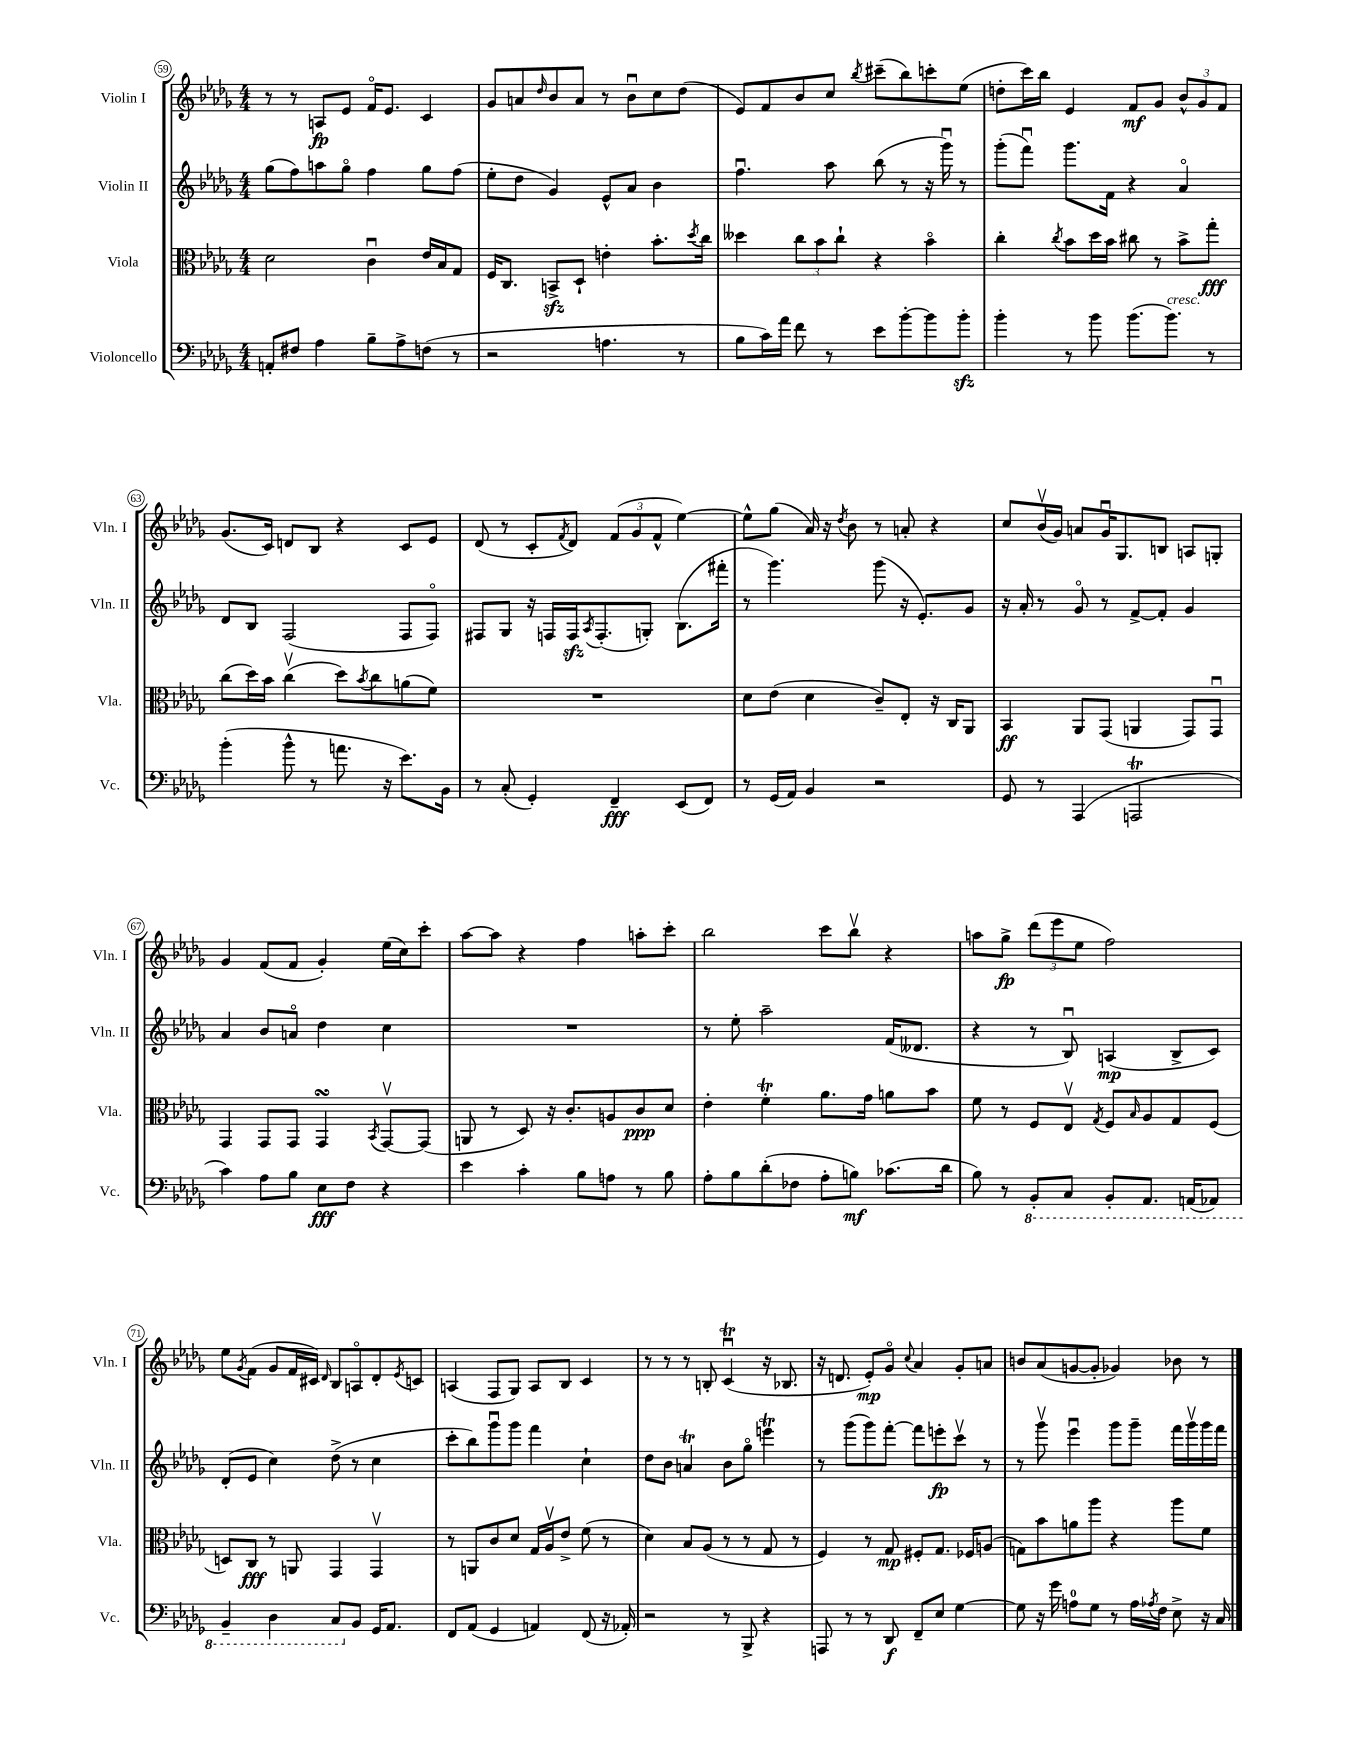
<<
\new StaffGroup <<
\new Staff = "s0" \with { instrumentName = "Violin I" shortInstrumentName = "Vln. I" } {
    \clef treble \key des \major \numericTimeSignature \time 4/4
    r8 r8 a8\fp ees'8 f'16\flageolet ees'8. c'4 |
    ges'8 a'8 \grace { des''16 } bes'8 a'8 r8 bes'8\downbow c''8 des''8( |
    ees'8) f'8 bes'8 c''8 \acciaccatura { bes''8 } cis'''8--( bes''8) c'''8-. ees''8( |
    d''8-. c'''16) bes''16 ees'4 f'8\mf ges'8 \tuplet 3/2 { bes'8-^ ges'8 f'8 } |
    ges'8.( c'16) d'8 bes8 r4 c'8 ees'8 |
    des'8( r8 c'8-. \acciaccatura { f'8 } des'8) \tuplet 3/2 { f'8( ges'8 f'8-^ } ees''4~) |
    ees''8-^ ges''8( aes'16) r16 \acciaccatura { des''8 } bes'8 r8 a'8-. r4 |
    c''8 bes'16\upbow( ges'16) a'8 ges'16\downbow ges8. b8 a8 g8-. |
    ges'4 f'8( f'8 ges'4-.) ees''16( c''16) c'''8-. |
    aes''8~ aes''8 r4 f''4 a''8-. c'''8-. |
    bes''2 c'''8 bes''8\upbow r4 |
    a''8 ges''8->\fp \tuplet 3/2 { des'''8( ees'''8 ees''8 } f''2) |
    ees''8 \acciaccatura { ges'8 } f'8( ges'8 f'16 cis'16) \grace { des'16 } bes8 a8\flageolet des'8-. \acciaccatura { ees'8 } c'8 |
    a4( f8 ges8) a8 bes8 c'4 |
    r8 r8 r8 b8-. c'4\downbow\trill( r16 bes8. |
    r16 d'8. ees'8-.\mp) ges'8\flageolet \appoggiatura { c''8 } aes'4 ges'8-. a'8 |
    b'8 aes'8( g'8~ g'8-. ges'4) bes'8 r8 \bar "|." |
}
\new Staff = "s1" \with { instrumentName = "Violin II" shortInstrumentName = "Vln. II" } {
    \clef treble \key des \major \numericTimeSignature \time 4/4
    ges''8( f''8) a''8 ges''8\flageolet f''4 ges''8 f''8( |
    ees''8-. des''8 ges'4) ees'8-^ aes'8 bes'4 |
    f''4.\downbow aes''8 bes''8( r8 r16 ges'''16\downbow) r8 |
    ges'''8-.( f'''8\downbow) ges'''8. f'16 r4 aes'4\flageolet |
    des'8 bes8 f2( f8 f8\flageolet) |
    fis8 ges8 r16 f16 f16\sfz \acciaccatura { aes8 } f8.-.( g8-.) bes8.( fis'''16-. |
    r8 ges'''4.) ges'''8( r16 ees'8.-.) ges'8 |
    r16 aes'16-. r8 ges'8\flageolet r8 f'8~-> f'8-. ges'4 |
    aes'4 bes'8 a'8\flageolet des''4 c''4 |
    R1 |
    r8 ees''8-. aes''2-- f'16( deses'8. |
    r4 r8 bes8\downbow) a4\mp( bes8-> c'8) |
    des'8-.( ees'8 c''4) des''8->( r8 c''4 |
    c'''8-. bes''8) ges'''8\downbow ges'''8 f'''4 c''4-! |
    des''8 bes'8 a'4\trill bes'8 ges''8\flageolet e'''4\trill |
    r8 ges'''8( ges'''8) f'''8~-. f'''8 e'''8-.\fp c'''8\upbow r8 |
    r8 ges'''8\upbow ees'''4\downbow ges'''8 ges'''8-- f'''16 ges'''16\upbow ges'''16 f'''16 \bar "|." |
}
\new Staff = "s2" \with { instrumentName = "Viola" shortInstrumentName = "Vla." } {
    \clef alto \key des \major \numericTimeSignature \time 4/4
    des'2 c'4\downbow ees'16 bes16 ges8 |
    f16 c8. b,8->\sfz des8-! e'4-. bes'8.-. \acciaccatura { des''8 } c''16 |
    deses''4 \tuplet 3/2 { c''8 bes'8 c''8-! } r4 bes'4\flageolet |
    c''4-. \acciaccatura { c''8 } bes'8 des''16 bes'16 cis''8 r8 bes'8-> ges''8-.\fff |
    c''8( des''16) bes'16 c''4\upbow( des''8) \acciaccatura { bes'8 } c''8 a'8( f'8) |
    R1 |
    des'8 ees'8( des'4 c'8--) ees8-. r16 c16 aes,8 |
    bes,4\ff aes,8 ges,8( a,4 ges,8) ges,8\downbow |
    ges,4 ges,8 ges,8 ges,4\turn \acciaccatura { bes,8 } ges,8~\upbow ges,8( |
    a,8 r8 des8) r16 c'8.-. a8 c'8\ppp des'8 |
    ees'4-. f'4-.\trill aes'8. ges'16 a'8 bes'8 |
    f'8 r8 f8 ees8\upbow \acciaccatura { ges8 } f8 \grace { bes16 } aes8 ges8 f8( |
    d8) c8\fff r8 a,8 ges,4 ges,4\upbow |
    r8 a,8 c'8 des'8 ges16 aes16\upbow ees'8-> f'8( r8 |
    des'4) bes8 aes8( r8 r8 ges8 r8 |
    f4) r8 ges8\mp fis8-. ges8. fes16 a8( |
    g8) bes'8 a'8 aes''8 r4 aes''8 f'8 \bar "|." |
}
\new Staff = "s3" \with { instrumentName = "Violoncello" shortInstrumentName = "Vc." } {
    \clef bass \key des \major \numericTimeSignature \time 4/4
    a,8-. fis8 aes4 bes8-- aes8-> f8( r8 |
    r2 a4. r8 |
    bes8 c'16) aes'16 f'8 r8 ees'8 bes'8~-. bes'8 bes'8-.\sfz |
    bes'4-. r8 bes'8 bes'8.( bes'8.^\markup { \italic "cresc." }) r8 |
    bes'4-.( bes'8-^ r8 a'8. r16 ees'8.) bes,16 |
    r8 c8-.( ges,4-.) f,4--\fff ees,8( f,8) |
    r8 ges,16( aes,16) bes,4 r2 |
    ges,8 r8 aes,,4( a,,2\trill |
    c'4) aes8 bes8 ees8\fff f8 r4 |
    ees'4 c'4-. bes8 a8 r8 bes8 |
    aes8-. bes8 des'8-.( fes8 aes8-. b8\mf) ces'8.( des'16 |
    bes8) r8 \ottava #-1 bes,,8-. c,8 bes,,8-. aes,,8. a,,16( aes,,8) |
    bes,,4-- des,4 c,8 \ottava #0 bes,8 ges,16 aes,8. |
    f,8 aes,8( ges,4 a,4) f,8( r16 aes,16-.) |
    r2 r8 bes,,8-> r4 |
    a,,8 r8 r8 des,8\f f,8-- ees8 ges4~ |
    ges8 r16 ges'16 a8-0 ges8 r8 a16 \acciaccatura { aes8 } f16 ees8-> r16 c16 \bar "|." |
}
>>
>>
\layout { \context { \Score currentBarNumber = #59 \override BarNumber.stencil = #(make-stencil-circler 0.1 0.3 ly:text-interface::print) } }
